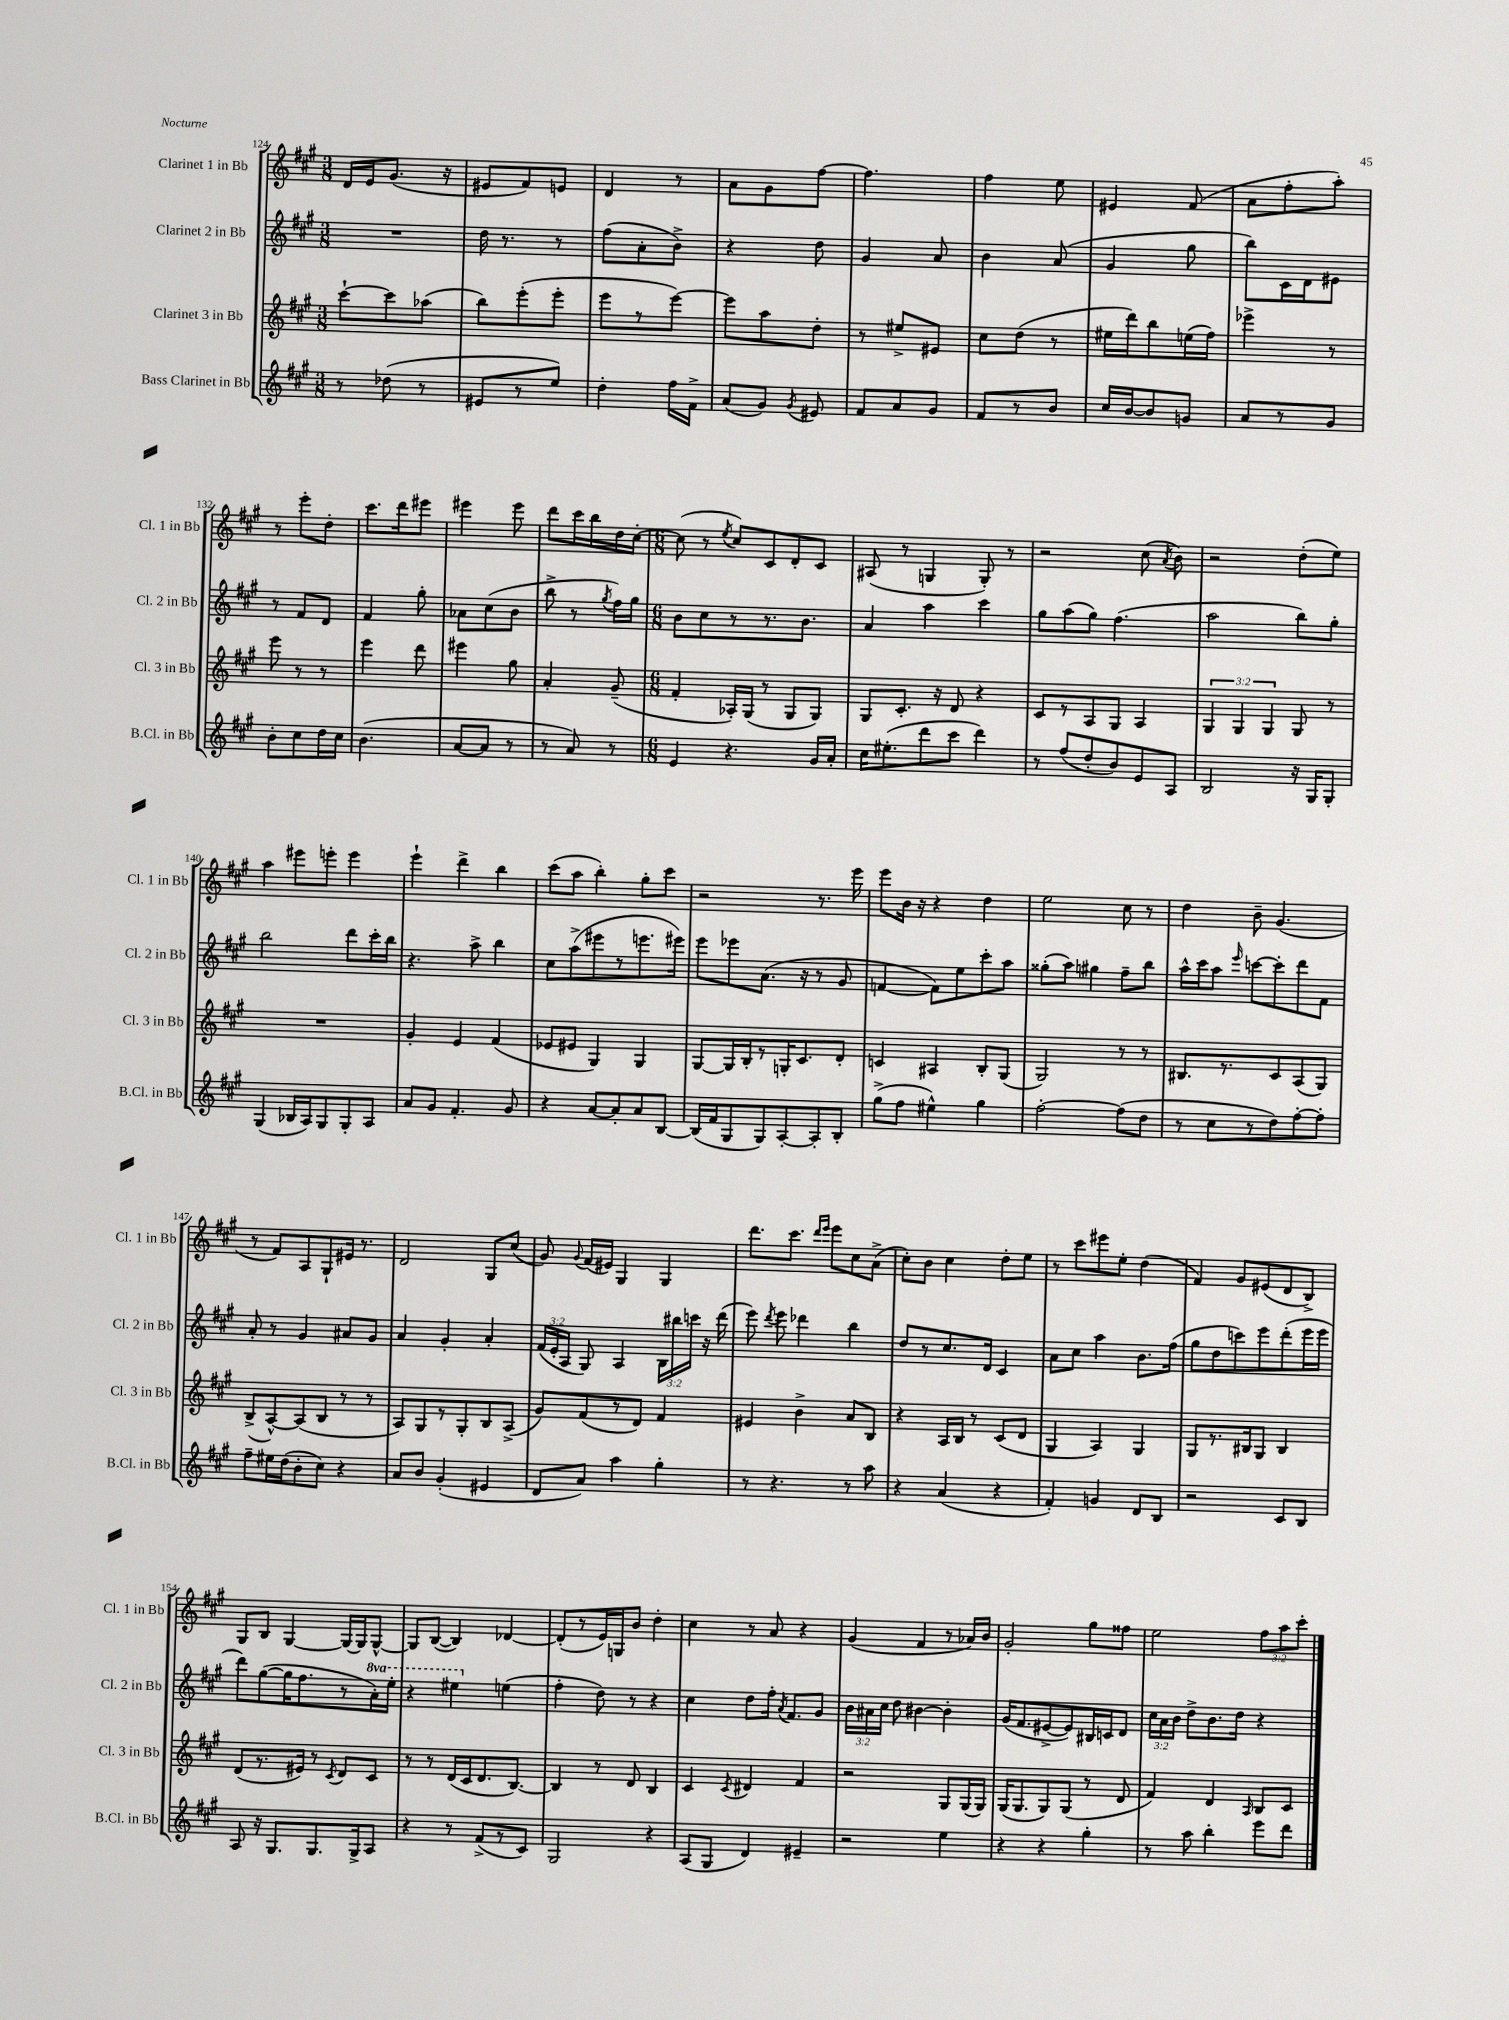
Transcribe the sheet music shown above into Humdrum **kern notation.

**kern	**kern	**kern	**kern
*part4	*part3	*part2	*part1
*staff4	*staff3	*staff2	*staff1
*I"Bass Clarinet in Bb	*I"Clarinet 3 in Bb	*I"Clarinet 2 in Bb	*I"Clarinet 1 in Bb
*I'B.Cl. in Bb	*I'Cl. 3 in Bb	*I'Cl. 2 in Bb	*I'Cl. 1 in Bb
*clefG2	*clefG2	*clefG2	*clefG2
*k[f#c#g#]	*k[f#c#g#]	*k[f#c#g#]	*k[f#c#g#]
*M3/8	*M3/8	*M3/8	*M3/8
=124	=124	=124	=124
8r	[8ccc#`\L	4.r	16d/LL
.	.	.	16e/J
(8dd-X\	8ccc#\]	.	(8.g#/J
8r	(8aa-X\J	.	.
.	.	.	16r
=125	=125	=125	=125
8e#X/L	8bb\L)	16dd\	8e#X/L
.	.	8.r	.
8r	(8eee'\	.	8f#/)
8ee/J)	8eee'\J	8r	8en/J
=126	=126	=126	=126
4dd'\	8eee\L	(8ff#\L	4d/
.	8r	8a'\	.
16ff#\LL	[8eee\J)	8b^\J)	8r
16f#^\JJ	.	.	.
=127	=127	=127	=127
(8a/L	8eee\L]	4r	8a\L
8g#/J)	8aa\	.	8g#\
8qg#/	.	.	.
8e#X/	8dd'\J	8dd\	[8ff#\J
=128	=128	=128	=128
8f#/L	8r	4g#/	4.ff#\]
8a/	8ee#X^/L	.	.
8g#/J	8e#X/J	8a/	.
=129	=129	=129	=129
8f#/L	8cc#\L	4b\	4ff#\
8r	(8dd\J	.	.
8b/J	8r	(8a/	8ee\
=130	=130	=130	=130
16cc#/LL	16ee#X\LL	4g#/	4e#X/
[16b/J	16ddd\J)	.	.
8b/]	8bb\	.	.
8gn/J	(16een\L	8gg#\	(8f#/
.	16ff#\JJ)	.	.
=131	=131	=131	=131
8a/L	4eee-X^\	8bb\L)	8a\L
8r	.	16c#\L	8ff#'\
.	.	16d\J	.
8g#/J	8r	8e#X\J	8aa'\J)
!!LO:LB:g=z
=132	=132	=132	=132
8b'\L	8eee\	8r	8r
8cc#\	8r	8f#/L	8eee'\L
16dd\L	8r	8d/J	8dd'\J
16cc#\JJ	.	.	.
=133	=133	=133	=133
(4.b\	4eee\	4f#/	8.ccc#\L
.	.	.	16ddd\k
.	8ddd\	8gg#'\	8eee#X\J
=134	=134	=134	=134
[8a/L	4eee#X\	8a-X\L	4eee#X\
8a/J]	.	(8cc#\	.
8r	8gg#\	8b\J	8eee#\
=135	=135	=135	=135
8r	4a'/	8bb^\	8ddd\L
8a/)	.	8r	16ccc#\L
.	.	.	16bb\
.	.	8qgg#/	.
8r	(8g#~/	16ff#\LL)	16dd\
.	.	16gg#\JJ	[16cc#'\JJ
=136	=136	=136	=136
*M6/8	*M6/8	*M6/8	*M6/8
4e/	4f#'/	8b\L	(8cc#\]
.	.	8cc#\	8r
.	.	.	8qee/
4.r	16A-X'/LL)	8r	8cc#/L)
.	(16G#/JJ	.	.
.	8r	8.r	8c#/
.	8G#/L	.	8d'/
.	.	8.b\J	.
16g#/LL	8G#/J)	.	8c#/J
16a'/JJ	.	.	.
=137	=137	=137	=137
16cc#\KL	8G#/L	4a/	(8A#X/
(8.ee#X'\	.	.	.
.	8.c#'/J	.	8r
8ddd\	.	4aa\	4Gn/
.	16r	.	.
8ccc#\J	8d/	.	.
4ddd\)	4r	4ccc#\	8G'/)
.	.	.	8r
=138	=138	=138	=138
8r	8c#/L	8gg#\L	2r
(8ff#/L	8r	(8aa\	.
8dd'/	8A/	8gg#\J)	.
8b/)	8G#/J	(4.ff#\	.
8e/	4A/	.	(8cc#\
.	.	.	8qa/
8A/J	.	.	8b\)
=139	=139	=139	=139
2B/	6G#/	2aa\	2r
.	6G#/	.	.
.	6G#/	.	.
16r	8G#/	8bb\L)	(8dd'\L
16G#/KL	.	.	.
8G#'/J	8r	8gg#'\J	8ee\J)
!!LO:LB:g=z
=140	=140	=140	=140
(4G#/	2.r	2bb\	4aa\
16B-X/LL	.	.	8eee#X\L
16A/J)	.	.	.
8G#/	.	.	8eeen'\J
8G#'/	.	8ddd\L	4eee\
8A/J	.	16ccc#'\L	.
.	.	16bb\JJ	.
=141	=141	=141	=141
8a/L	4g#'/	4.r	4eee`\
8g#/J	.	.	.
4.f#'/	4e/	.	4ddd^\
.	.	8aa^\	.
.	(4f#/	4bb\	4bb\
8g#/	.	.	.
=142	=142	=142	=142
4r	8e-X/L	8cc#\L	(8ccc#\L
.	8e#X/J	(8aa^\	8aa\J
[8a/L	4G#/)	8eee#X\	4bb'\)
8a'/]	.	8r	.
8a/	4G#/	8.eeen\	8gg#'\L
[8B/J	.	.	8ccc#\J
.	.	16eee#X\Jk)	.
=143	=143	=143	=143
(16B/LL]	[8G#/L	8eee\L	2r
16f#/J	.	.	.
8G#/	16G#/L]	8eee-X\	.
.	16B'/J	.	.
8G#/)	8r	(8.a\J	.
[8A'/	16Gn'/K	.	.
.	8.c#/	16r	.
8A'/]	.	8r	8.r
8B'/J	8d'/J	8g#/	.
.	.	.	16eee\
=144	=144	=144	=144
(8gg#^\L	4cn/	[4fn/	8eee\L
8ff#\J	.	.	16b\Jk
.	.	.	16r
4ee#X^^\)	4A#X/	8f\L])	4r
.	.	8ee\	.
4gg#\	8B'/L	8ccc#'\	4dd\
.	(8G#/J	8aa\J	.
=145	=145	=145	=145
[2ff#'\	2G#/)	(8gg##X'\L	2ee\
.	.	8aa\J)	.
.	.	4gg#X\	.
(8ff#\L]	8r	8ff#~\L	8cc#\
8dd\J	8r	8bb\J	8r
=146	=146	=146	=146
8r	8.B#X/L	16aa^^\LL	4dd\
.	.	16ccc#\J	.
8cc#\L	.	8aa\J	.
.	8.r	.	.
.	.	16qqeee/	.
8r	.	[8cccn\L	8b~\
8dd\)	8c#/	8ccc'\]	(4.g#/
[8ff#'\	(8A/	8ddd\	.
8ff#'\J]	8G#/J)	8f#\J	.
!!LO:LB:g=z
=147	=147	=147	=147
8ff#~\L	(8B^/L	8a'/	8r
16ee#X\L	[8A^^/)	8r	8f#/L)
(16dd\J	.	.	.
8b'\	(8A/]	4g#/	8A/
8cc#\J)	8B/J	.	8G#`/
4r	8r	8a#X/L	16e#X/Jk
.	.	.	8.r
.	8r	8g#/J	.
=148	=148	=148	=148
8a/L	8A/L)	4a/	2d/
8b/J	8G#/	.	.
(4g#'/	8r	4g#'/	.
.	8G#'/	.	.
4e#X/	8B/	4a'/	8G#/L
.	(8A^/J	.	(8cc#/J
=149	=149	=149	=149
8d/L	8g#/L)	(24f#/LL	8g#/)
.	.	24e'/	.
.	.	24A/JJ	.
.	.	.	8qqg#/
8a/J)	(8f#/	8G#/)	(16f#/LL
.	.	.	16e#X/JJ)
4aa\	8r	4A/	4G#/
.	8d/J)	.	.
4gg#'\	4f#/	24B\LL	4G#/
.	.	24bb#X\	.
.	.	24cccn\JJ	.
.	.	16r	.
.	.	(16ddd\	.
=150	=150	=150	=150
8r	4e#X/	8eee\)	8.ddd\L
.	.	8qddd/	.
4.r	.	8eee\	.
.	.	.	8.ccc#\J
.	4b^\	4ddd-X\	.
.	.	.	16qqddd/LL
.	.	.	16qqeee/JJ
.	.	.	8eee\L
8r	8a/L	4bb\	8cc#\
8aa\	8B/J	.	(8a^\J
=151	=151	=151	=151
4r	4r	8dd/L	8cc#'\L)
.	.	8r	8b\J
(4a/	16A/LL	8.cc#/	4cc#\
.	16B/JJ	.	.
.	8r	.	.
.	.	16d/Jk	.
4r	(8c#/L	4c#/	8dd'\L
.	8d/J	.	8ee\J
=152	=152	=152	=152
4f#'/)	4G#/	8a\L	8r
.	.	8cc#\J	8ccc#\L
4gn/	4A/)	4aa\	8eee#X\
.	.	.	8ee'\J
8d/L	4G#/	8.b\L	(4dd\
8B/J	.	.	.
.	.	(16ff#\Jk	.
=153	=153	=153	=153
2r	8G#/L	8gg#\L	4f#/)
.	8.r	8dd\	.
.	.	8cccn\)	8g#/L
.	16B#X/k	.	.
.	8G#/J	8eee\	(8e#X/
8c#/L	4B#/	(8ddd'\	8d/
8B/J	.	16eee\L	8B^/J)
.	.	16eee\JJ	.
!!LO:LB:g=z
=154	=154	=154	=154
8A/	(8d/L	8ddd\L)	8G#/L
16r	8.r	([8gg#\	8B/J
8.G#/L	.	.	.
.	.	16gg#\K]	[4G#/
.	16e#X/Jk)	8.ff#\	.
8.G#/	8r	.	.
.	8qc#/	.	.
.	8d/L	8r	16G#/LL_
16G#^/k	.	.	16G#/J]
*	*	*8va	*
8A/J	8c#/J	16aa'\L)	[8G#^^/J
.	.	16eee'\JJ	.
=155	=155	=155	=155
4r	8r	4r	8G#/L]
.	8r	.	([8B/J
8r	(16d/LL	4eee#X\	4B/])
.	16c#/J	.	.
(8f#^/L	8.d/	.	.
*	*	*X8va	*
8r	.	(4een\	[4d-X/
.	[8.B/J)	.	.
8c#/J)	.	.	.
=156	=156	=156	=156
2G#/	4B/]	4ff#'\	(8d-'/L]
.	.	.	8r
.	8r	8dd\)	16e/L)
.	.	.	16Gn/J
.	8d/	8r	8b/J
4r	4B/	4r	4dd'\
=157	=157	=157	=157
(8A/L	4c#/	4cc#\	4cc#\
8G#/J	.	.	.
.	8qc#/	.	.
4d/)	4d#X/	8dd\L	8r
.	.	16ff#'\Jk	8a/
.	.	8qa/	.
.	.	8.f#/L	.
4e#X~/	4f#/	.	4r
.	.	8g#/J	.
=158	=158	=158	=158
2r	2r	24b\LL	(4g#/
.	.	24a#X\	.
.	.	24cc#\JJ	.
.	.	8dd\	.
.	.	[4b#X\	4f#/
4ee\	8G#/L	4b#'\]	8r
.	(16G#/L	.	16a-X/LL)
.	16G#/JJ)	.	16b/JJ
=159	=159	=159	=159
4r	(16G#/KL	(16g#/KL	2g#'/
.	8.G#/	8.f#/	.
4r	8G#/)	[8e#X^/	.
.	(8G#/J	8e#/])	.
4gg#'\	8r	16B#X/L	8gg#\L
.	.	16cn/J	.
.	8d/	8d/J	8ff##X\J
=160	=160	=160	=160
8r	4f#/)	24cc#\LL	2ee\
.	.	24a\	.
.	.	24b\JJ	.
8aa\	.	8dd^\L	.
4bb'\	4d/	8.b\	.
.	.	16dd\Jk	.
.	16qqA/	.	.
8eee\L	8B/L	4r	12ff#\L
.	.	.	12aa\
8ddd\J	8c#/J	.	.
.	.	.	12ccc#'\J
==	==	==	==
*-	*-	*-	*-
